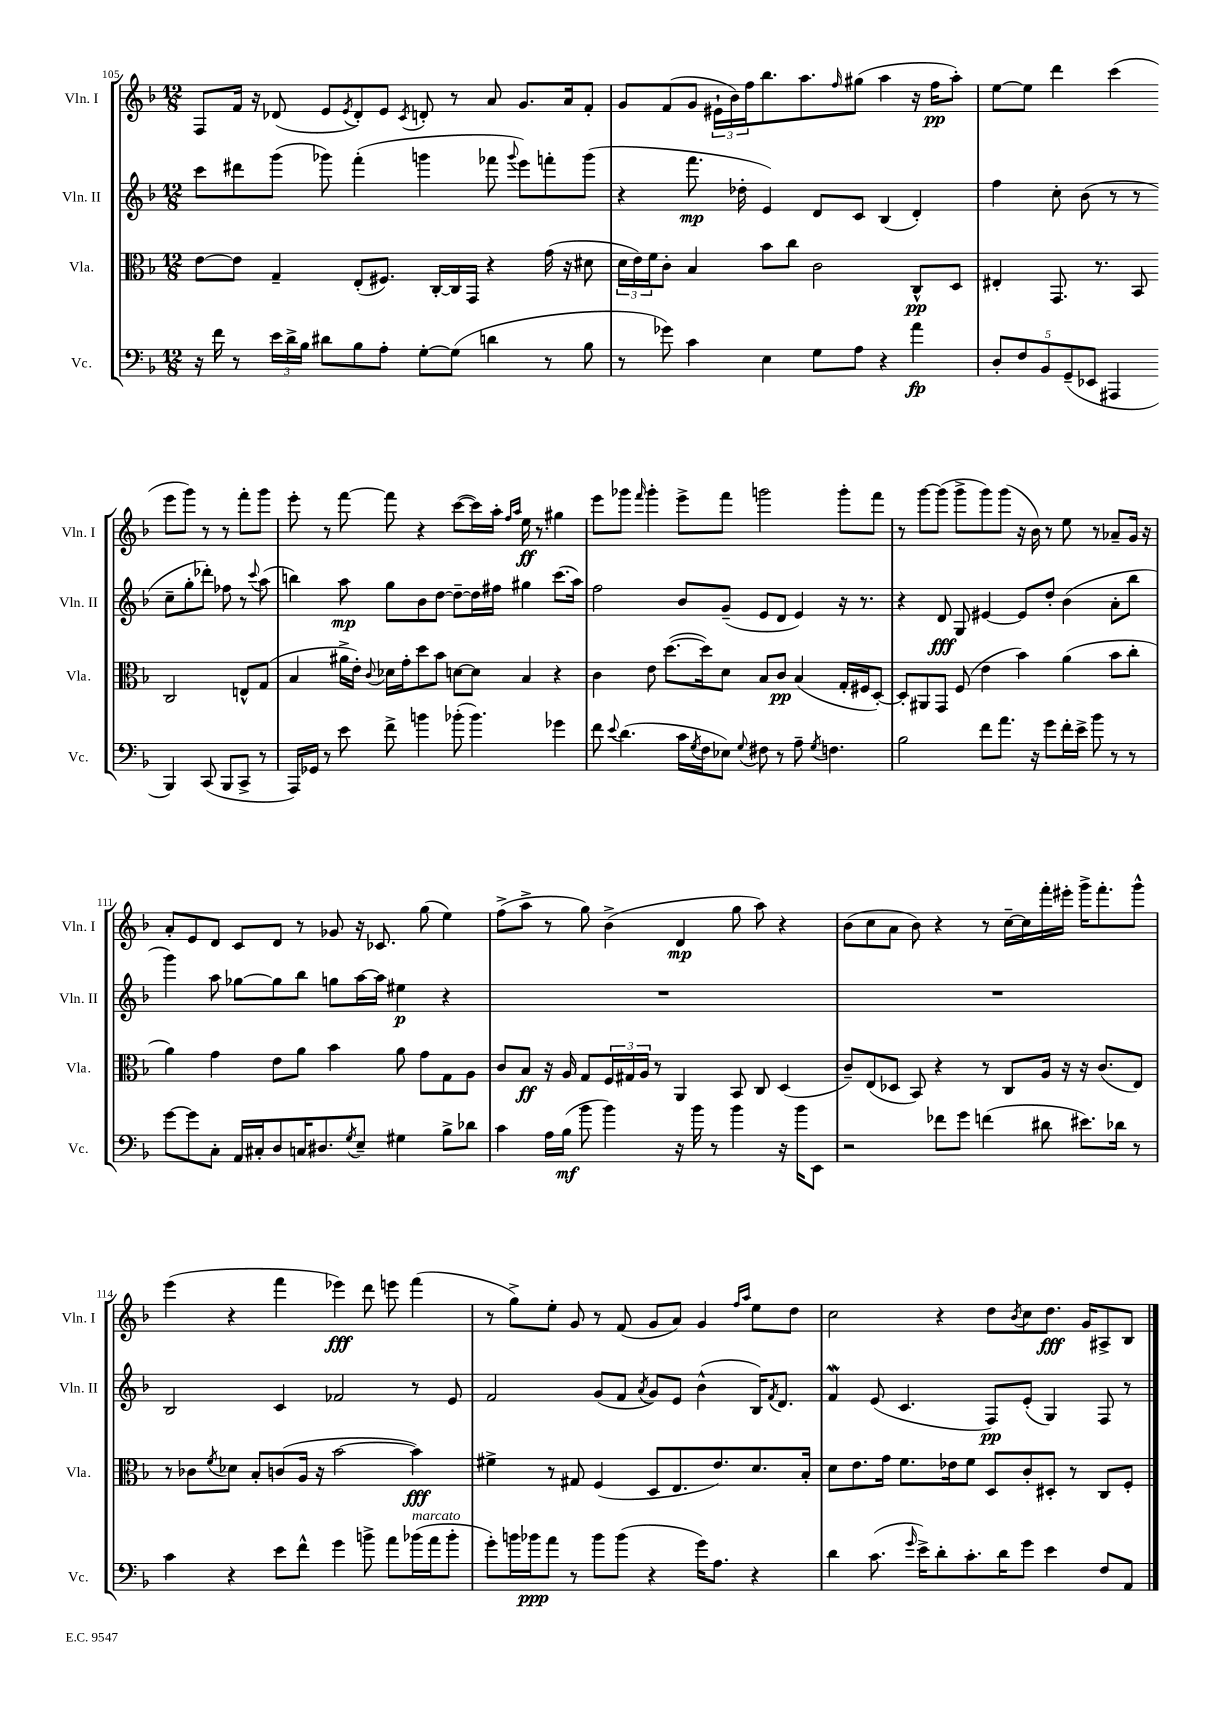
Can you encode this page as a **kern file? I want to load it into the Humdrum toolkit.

**kern	**kern	**kern	**kern
*staff4	*staff3	*staff2	*staff1
*clefF4	*clefC3	*clefG2	*clefG2
*k[b-]	*k[b-]	*k[b-]	*k[b-]
*M12/8	*M12/8	*M12/8	*M12/8
16r	[8e	8ccc	8F
16f	.	.	.
8r	8e]	8ddd#	16f
.	.	.	16r
24e	4G~	(8ggg	(8d-
24d^	.	.	.
24B-	.	.	.
8d#	.	8ggg-)	8e
.	.	.	8qe
8B-	(8E'	(4fff'	8d-')
8A'	8.F#)	.	8e
.	.	.	8qc
[8G'	.	4ggg	8d'
.	[16C'	.	.
(8G]	16C]	.	8r
.	16GG	.	.
4d	4r	8fff-	8a
.	.	8qqggg	.
.	.	8eee)	8.g
8r	(16g	8fff'	.
.	16r	.	16a
8B-	8d#	(8ggg	8f'
=	=	=	=
8r	24d	4r	8g
.	24e)	.	.
.	24f	.	.
8g-)	8c'	.	(8f
4c	4B-	8.fff	8g
.	.	.	24e#`
.	.	.	24b-)
.	.	16dd-'	.
.	.	.	24ff
4E	8b-	4e)	8.bb-
.	8cc	.	.
.	.	.	8.aa
8G	2c	8d	.
.	.	.	16qqff
8A	.	8c	(8gg#
4r	.	(4B-	4aa
4a	8C^^	4d')	16r
.	.	.	16ff
.	8D	.	8aa')
=	=	=	=
10D'	4E#'	4ff	[8ee
10F	.	.	.
.	.	.	8ee]
10BB-	.	.	.
.	8.GG	8cc'	4ddd
(10GG~	.	.	.
.	.	(8b-	.
10EE-	.	.	.
.	8.r	.	.
4AAA#	.	8r	(4ccc
.	8BB-	8r	.
4BBB-)	2C	8cc~	8eee
.	.	8gg'	8ggg)
(8CC	.	8ddd-')	8r
8BBB-	.	8ff-	8r
8CC^	8E^^	8r	8fff'
.	.	8qqccc	.
8r	(8G	(8aa	8ggg
=	=	=	=
16AAA)	4B-	4bb)	8eee'
16GG-	.	.	.
8r	.	.	8r
8e	16a#^	8aa	[8fff
.	16e')	.	.
.	8qqc	.	.
8f^	16d-	8gg	8fff]
.	16g'	.	.
4b	8dd	8b-	4r
.	8b-	[8dd	.
(8b-'	[8d	8dd~_	([8ccc
4.b-)	8d]	16dd]	16ccc])
.	.	16ff#	16aa'
.	.	.	16qqff
.	.	.	16qqaa
.	4B-	4gg#	16ee
.	.	.	8.r
4g-	4r	(8.ccc	4gg#
.	.	16aa)	.
=	=	=	=
8f	4c	2ff	8eee
8qqe	.	.	.
(4.d	.	.	8ggg-
.	.	.	16qqfff
.	8e	.	4ggg-'
.	([8.dd	.	.
16c	.	8b-	8eee^
8qG	.	.	.
16F	16dd])	.	.
8E-)	8d	(8g~	8fff
8qqG	.	.	.
8F#	8B-	8e	2ggg
8r	8c	8d	.
8A~	(4B-	4e)	.
8qG	.	.	.
4.F	.	.	.
.	16G'	16r	8ggg'
.	16F#	8.r	.
.	[8D')	.	8fff
=	=	=	=
2B-	8D']	4r	8r
.	8AA#	.	[8ggg
.	8GG	8d	(8ggg]
.	(8F	8G	8ggg^
8f	4e	[4e#	8ggg)
8.a	.	.	(8ggg
.	4b-)	8e#]	16r
16r	.	.	16b-)
8g	.	8dd'	8r
16f'	(4a	(4b-	8ee
16e^	.	.	.
8b-	.	.	8r
8r	8b-	8a'	8a-~
8r	8cc'	8bb-	16g
.	.	.	16r
=	=	=	=
[8g	4a)	4ggg)	8a'
8g]	.	.	8e
8C'	4g	8aa	8d
16AA	.	[8gg-	8c
16C#'	.	.	.
8D	8e	8gg-]	8d
16C	8a	8bb-	8r
8.D#	.	.	.
.	4b-	8gg	8g-
8qG	.	.	.
8E~	.	[16aa	16r
.	.	16aa]	8.c-
4G#	8a	4ee#	.
.	8g	.	(8gg
8B-^	8G	4r	4ee)
8d-	8A	.	.
=	=	=	=
4c	8c	1.r	(8ff^
.	8B-	.	8aa^
16A	16r	.	8r
(16B-	16A	.	.
8b-	8G	.	8gg)
4b-)	24F	.	(4b-^
.	24G#	.	.
.	24A	.	.
.	8r	.	.
16r	4AA	.	4d
16b-	.	.	.
8r	.	.	.
4b-	8BB-	.	8gg
.	8C	.	8aa)
16r	(4D	.	4r
16b-	.	.	.
8EE	.	.	.
=	=	=	=
2r	8c~)	1.r	(8b-
.	(8E	.	8cc
.	8D-	.	8a
.	8BB-)	.	8b-)
8f-	4r	.	4r
8g	.	.	.
(4f	8r	.	8r
.	8C	.	[16cc~
.	.	.	16cc]
8d#	16A	.	16fff'
.	16r	.	16eee#'
8.e#)	16r	.	16ggg^
.	(8.c	.	8.fff'
16d-	.	.	.
8r	8E)	.	8ggg^^
=	=	=	=
4c	8r	2B-	(4eee
.	8c-	.	.
.	8qf	.	.
4r	8d-	.	4r
.	8B-'	.	.
8e	(8c	4c	4fff
8f^^	16A	.	.
.	16r	.	.
4g	[2b-	2f-	4eee-)
8b^	.	.	8ddd
8a	.	.	8eee
(16b-	4b-])	8r	(4fff
16a	.	.	.
8b-'	.	8e	.
=	=	=	=
8g')	4f#^	2f	8r
16b	.	.	8gg^)
16b-	.	.	.
8a	8r	.	8ee'
8r	8G#	.	8g
8b-	(4F	(8g	8r
(8b-	.	8f	(8f
.	.	8qa	.
4r	8D	8g)	8g
.	8.E	8e	8a)
16g)	.	(4b-^^	4g
8.A	8.e)	.	.
.	.	.	16qqff
.	.	.	16qqaa
4r	8.d	16B-)	8ee
.	.	8qf	.
.	.	8.d	.
.	.	.	8dd
.	16B-'	.	.
=	=	=	=
4d	8d	4f	2cc
.	8.e	.	.
(8.c	.	(8e	.
.	16g	.	.
.	8.f	4.c	.
16qqg	.	.	.
16e^)	.	.	.
8d'	.	.	4r
.	16e-	.	.
8.c'	8f	.	.
.	8D	8F)	8dd
16d	.	.	.
.	.	.	8qb-
8g	8c'	(8e'	8cc
4e	8D#'	4G)	8.dd
.	8r	.	.
.	.	.	16g
8F	8C	8F	8A#^
8AA	8F'	8r	8B-
==	==	==	==
*-	*-	*-	*-
